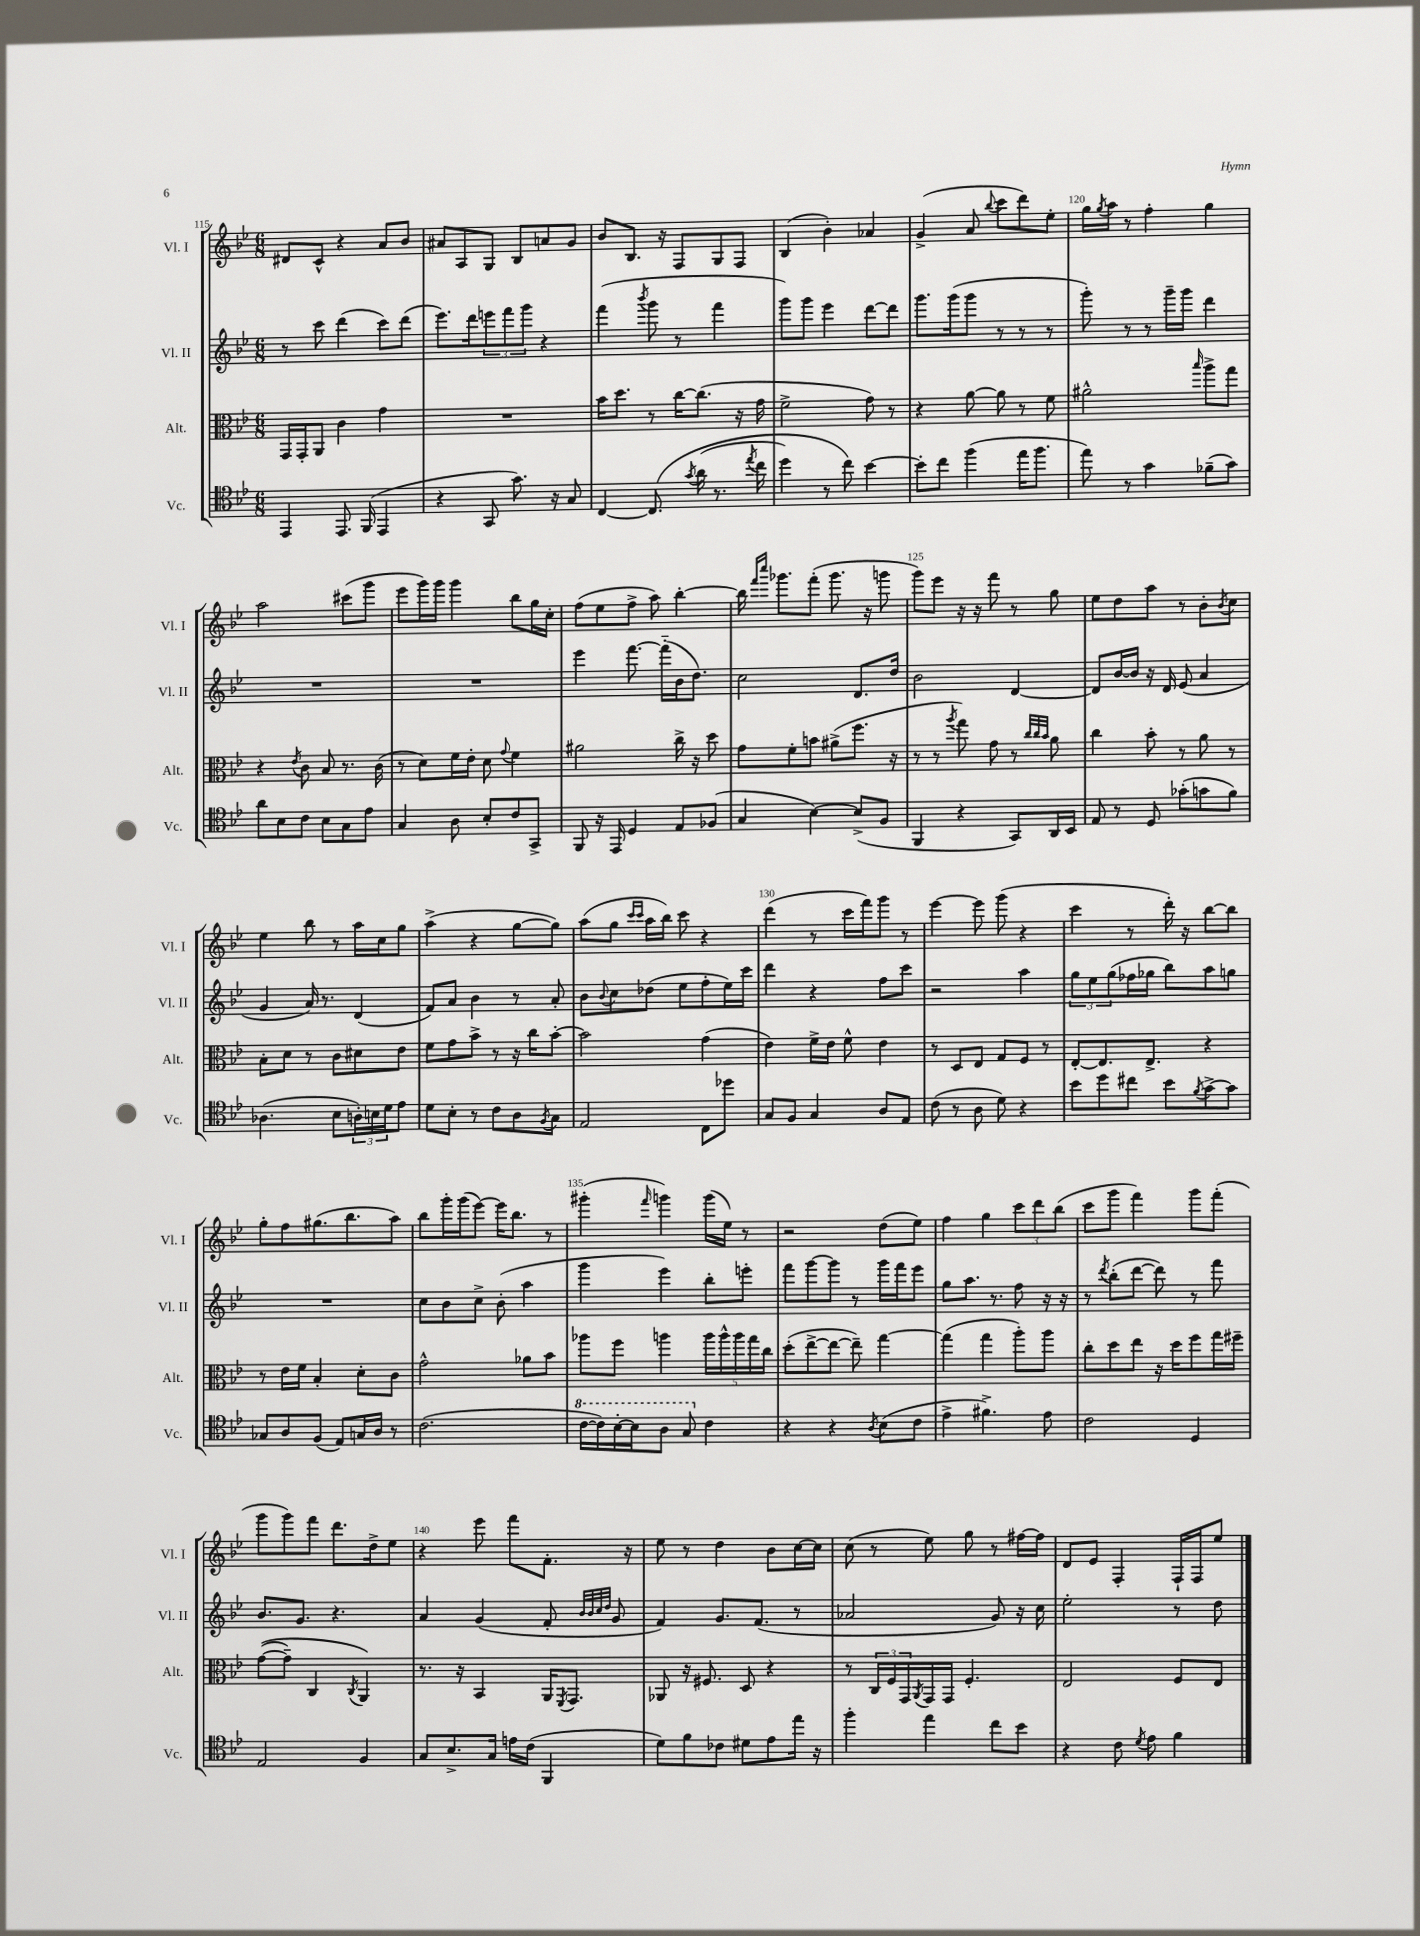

**kern	**kern	**kern	**kern
*part4	*part3	*part2	*part1
*staff4	*staff3	*staff2	*staff1
*I"Vc.	*I"Alt.	*I"Vl. II	*I"Vl. I
*I'Vc.	*I'Alt.	*I'Vl. II	*I'Vl. I
*clefC4	*clefC3	*clefG2	*clefG2
*k[b-e-]	*k[b-e-]	*k[b-e-]	*k[b-e-]
*M6/8	*M6/8	*M6/8	*M6/8
=115	=115	=115	=115
4EE-/	16GG/LL	8r	8d#X/L
.	16GG'/J	.	.
.	8AA/J	8ccc\	8c^^/J
8.EE-/	4c\	(4ddd\	4r
(16FF/	.	.	.
4EE-/	4g\	8ccc\L)	8a/L
.	.	(8ddd\J	8b-/J
=116	=116	=116	=116
4r	2.r	8.eee-\L)	8a#X/L
.	.	.	8A/
.	.	16ddd\k	.
8GG/	.	12eeen\	8G/J
.	.	12fff\	.
8.g\)	.	.	8B-/L
.	.	12ggg\J	.
.	.	4r	8an/
16r	.	.	.
8G/	.	.	8g/J
=117	=117	=117	=117
[4C/	16b-\KL	(4fff\	8b-/L
.	8.dd\J	.	.
.	.	.	8.B-/J
.	.	8qbbb-/	.
(8.C/]	8r	8ggg\	.
.	.	.	16r
.	[16cc\KL	8r	8F/L
8qg/	.	.	.
(16a\	(8.cc\J]	.	.
8.r	.	4fff\	8G/
.	16r	.	8F/J
8qee-/	.	.	.
16cc\	16g\	.	.
=118	=118	=118	=118
4dd\)	2f^\	8ggg\L)	(4B-/
.	.	8ggg\J	.
8r	.	4eee-\	4b-'\)
8cc\)	.	.	.
[4b-\	8g\)	[8ddd\L	4a-X/
.	8r	8ddd\J]	.
=119	=119	=119	=119
8b-'\L]	4r	8.ggg\L	(4g^/
8cc\J	.	.	.
.	.	(16ggg\k	.
(4ff\	[8a\	8ggg\J	8a/
.	.	.	8qqbb-/
.	8a\]	8r	8ccc\L
16ee-\KL	8r	8r	8ddd\)
8.ff\J	.	.	.
.	8f\	8r	8ee-'\J
=120	=120	=120	=120
8ee-\)	2a#X^^\	8ggg'\)	16gg\LL
.	.	.	8qgg/
.	.	.	16aa\JJ
8r	.	8r	8r
4g\	.	8r	4ff'\
.	.	16ggg~\LL	.
.	.	16ggg\JJ	.
.	16qqbb-/	.	.
(8f-X~\L	8aa^\L	4ddd\	4gg\
8g\J)	8gg\J	.	.
!!LO:LB:g=z
=121	=121	=121	=121
8a\L	4r	2.r	2aa\
8B-\	.	.	.
.	8qe-/	.	.
8c\J	8c\	.	.
8B-\L	8B-/	.	.
8G\	8.r	.	(8ccc#X\L
8e-\J	.	.	8ggg\J
.	(16c\	.	.
=122	=122	=122	=122
4G/	8r	2.r	8eee-\L
.	8d\L)	.	16ggg\L)
.	.	.	16ggg\JJ
8A\	16f\L	.	4ggg\
.	16e-'\JJ	.	.
8B-'/L	8d\	.	.
.	8qqg/	.	.
8c/	4f\	.	8bb-\L
8GG^/J	.	.	16gg\L
.	.	.	16cc'\JJ
=123	=123	=123	=123
8FF/	2a#X\	4eee-\	(8ff\L
16r	.	.	8ee-\
16EE-/	.	.	.
4D/	.	[8.fff\	8ff^\J
.	.	.	8aa\)
.	.	(16fff\LL]	.
8E-/L	16cc^\	16b-\J	[4bb-'\
.	16r	8.dd\J)	.
(8F-X/J	8dd\	.	.
=124	=124	=124	=124
4G/	8g\L	2cc\	16bb-\]
.	.	.	16qqfff/LL
.	.	.	16qqcccc/JJ
.	.	.	8.ggg-X\L
.	8f'\	.	.
[4B-\)	8bn\J	.	(8fff'\J
.	(8a#X^\L	.	8.ggg-\
(8B-^/L]	8.ff\J	8.d/L	.
.	.	.	16r
8F/J	.	.	8gggn\
.	16r	16dd/Jk	.
=125	=125	=125	=125
4FF/	8r	2b-\	8ggg\L)
.	8r	.	8eee-\J
.	8qaa/	.	.
4r	8gg\)	.	16r
.	.	.	16r
.	8g\	.	8fff\
8GG/L)	8r	[4d/	8r
.	32qqcc/LLL	.	.
.	32qqcc/	.	.
.	32qqb-/JJJ	.	.
16AA/L	8a\	.	8gg\
16BB-/JJ	.	.	.
=126	=126	=126	=126
8E-/	4cc\	8d/L]	8ee-\L
8r	.	[16b-/L	8dd\
.	.	16b-/JJ]	.
8D/	8b-'\	16r	8aa\J
.	.	16d/	.
(8g-X'\L	8r	(8e-/	8r
8gn\	8a\	4a/	8b-'\L
.	.	.	8qb-/
8f\J)	8r	.	8cc\J
!!LO:LB:g=z
=127	=127	=127	=127
(4.A-X\	8B-'\L	4g/	4ee-\
.	8d\J	.	.
.	8r	16a/)	8bb-\
.	.	8.r	.
8B-\L	8c\L	.	8r
24An'\L)	8d#X\	(4d/	16aa\LL
24Bn\	.	.	.
.	.	.	16cc\J
24d\J	.	.	.
8e-\J	8e-\J	.	8gg\J
=128	=128	=128	=128
8d\L	8f\L	8f/L)	(4aa^\
8B-'\J	8g\	8a/J	.
8r	8b-^\J	4b-\	4r
8c\L	8r	.	.
8A\	16r	8r	[8gg\L
.	16cc\KL	.	.
8qF/	.	.	.
8G\J	[8b-'\J	8a'/	8gg\J])
=129	=129	=129	=129
2E-/	2b-\]	8b-\L	(8aa\L
.	.	8qqb-/	.
.	.	8cc\	8gg\J
.	.	.	16qqccc/LL
.	.	.	16qqccc/JJ
.	.	(8dd-X\J	16aa\LL
.	.	.	16bb-\JJ)
.	.	8ee-\L	8ccc\
8C\L	(4g\	8ff'\	4r
8dd-X\J	.	16ee-\L)	.
.	.	16ccc\JJ	.
=130	=130	=130	=130
8G/L	4e-\)	4ddd\	(4ddd\
8F/J	.	.	.
4G/	16f^\LL	4r	8r
.	16e-\JJ	.	.
.	8f^^\	.	16ccc\LL
.	.	.	16fff\J)
8A/L	4e-\	8ff\L	8ggg\J
8E-/J	.	8ccc\J	8r
=131	=131	=131	=131
(8c\	8r	2r	[4eee-\
8r	8D/L	.	.
8A\	8E-/J	.	8eee-\]
8d\)	8G/L	.	(8ggg\
4r	8F/J	4aa\	4r
.	8r	.	.
=132	=132	=132	=132
8b-\L	[8E-'/L	12gg\L	4ccc\
.	.	12ee-\	.
8dd\	8.E-/]	.	.
.	.	(12gg\	.
8cc#X\J	.	16ff-X\L	8r
.	8.E-^/J	16gg-X\JJ	.
8b-\L	.	8bb-\L)	16ddd'\)
.	.	.	16r
8qf/	.	.	.
[8g^\	4r	8aa\	[8bb-\L
8g\J]	.	8ggn\J	8bb-\J]
!!LO:LB:g=z
=133	=133	=133	=133
8G-X/L	8r	2.r	8gg'\L
8A/	16e-\LL	.	8ff\
.	16f\JJ	.	.
(8F/J	4B-'/	.	(8.gg#X\
8E-/L)	.	.	.
.	.	.	8.bb-\
16Gn/L	8d'\L	.	.
16A/JJ	.	.	.
8r	8c\J	.	8aa\J)
=134	=134	=134	=134
(2.c\	2g^^\	8cc\L	8bb-\L
.	.	8b-\	16ggg'\L
.	.	.	(16ggg\J
.	.	8cc^\J	[8eee-\J)
.	.	(8b-'\	16eee-\KL]
.	.	.	8.bb-\J
.	8a-X\L	4aa\	.
.	8b-\J	.	8r
=135	=135	=135	=135
*8va	*	*	*
[16cc\LL	8aa-X\L	4ggg\	(4ggg#X'\
16cc\])	.	.	.
[16b-'\	8ff\J	.	.
16b-\J]	.	.	.
.	.	.	16qqfff/
8a\J	4aan\	4eee-\)	4gggn\)
8g/	.	.	.
*X8va	*	*	*
4c\	20aa\LL	8bb-'\L	(16ggg\LL
.	20aa^^\	.	.
.	.	.	16ee-\JJ)
.	20aa\	.	.
.	.	8eeen'\J	8r
.	20gg\	.	.
.	20cc\JJ	.	.
=136	=136	=136	=136
4r	(8dd'\L	8fff\L	2r
.	[8ee-^\	[8ggg\	.
4r	8ee-\J_	8ggg\J]	.
.	8ee-~\])	8r	.
8qA/	.	.	.
(8B-\L	[4gg\	16ggg\LL	(8dd\L
.	.	16fff\J	.
8c\J	.	8eee-\J	8ee-\J)
=137	=137	=137	=137
4e-^\	(4gg\]	8gg\L	4ff\
.	.	8.aa\J	.
4.f#X^\)	4gg\	.	4gg\
.	.	8.r	.
.	8aa'\L)	8ff\	12ccc\L
.	.	.	12ddd\
8e-\	8aa\J	16r	.
.	.	.	(12bb-\J
.	.	16r	.
=138	=138	=138	=138
2c\	8cc'\L	8r	8ccc\L
.	.	8qddd/	.
.	8dd\	(8bb-'\L	8ggg\J
.	8ee-\J	[8ddd\J	4fff\)
.	16r	8ddd\])	.
.	16dd\KL	.	.
4D/	8ff\	8r	8ggg\L
.	16gg\L	8fff\	(8fff'\J
.	16ff#X~\JJ	.	.
!!LO:LB:g=z
=139	=139	=139	=139
2E-/	(([8g\L	8.b-/L	8ggg\L
.	8g~\J])	.	8ggg\)
.	.	8.g/J	.
.	4C/	.	8fff\J
.	.	4.r	8.ddd\L
.	8qC/	.	.
4F/	4AA/)	.	.
.	.	.	16dd^\k
.	.	.	8ee-\J
=140	=140	=140	=140
8G/L	8.r	4a/	4r
8.B-^/	.	.	.
.	16r	.	.
.	4BB-/	(4g/	8eee-\
16G/Jk	.	.	.
16en\LL	.	.	8fff\L
(16c\JJ	.	.	.
4FF/	16AA/KL	8f'/	8.f'\J
.	8qFF/	.	.
.	8.GG/J	.	.
.	.	32qqb-/LLL	.
.	.	32qqb-/	.
.	.	32qqcc/	.
.	.	32qqdd/JJJ	.
.	.	8g/	.
.	.	.	16r
=141	=141	=141	=141
8d\L)	8AA-X/	4f/)	8ee-\
8f\	16r	.	8r
.	8.F#X/	.	.
8c-X\J	.	8.g/L	4dd\
8d#X\L	8D/	.	.
.	.	(8.f/J	.
8e-\	4r	.	8b-\L
16ee-\Jk	.	8r	[16cc\L
16r	.	.	16cc\JJ]
=142	=142	=142	=142
4ff'\	8r	2a-X/	(8cc\
.	24C/LL	.	8r
.	24F/	.	.
.	24GG/	.	.
.	8qAA/	.	.
4ee-\	16GG/	.	8ee-\)
.	16GG/JJ	.	.
.	4.F'/	.	8gg\
8cc\L	.	8g/)	8r
8b-\J	.	16r	[16ff#X\LL
.	.	16cc\	16ff#\JJ]
=143	=143	=143	=143
4r	2E-/	2ee-'\	8d/L
.	.	.	8e-/J
8c\	.	.	4F'/
8qd/	.	.	.
8e-\	.	.	.
4f\	8F/L	8r	16F`/LL
.	.	.	16F/J
.	8E-/J	8dd\	8ee-/J
==	==	==	==
*-	*-	*-	*-
